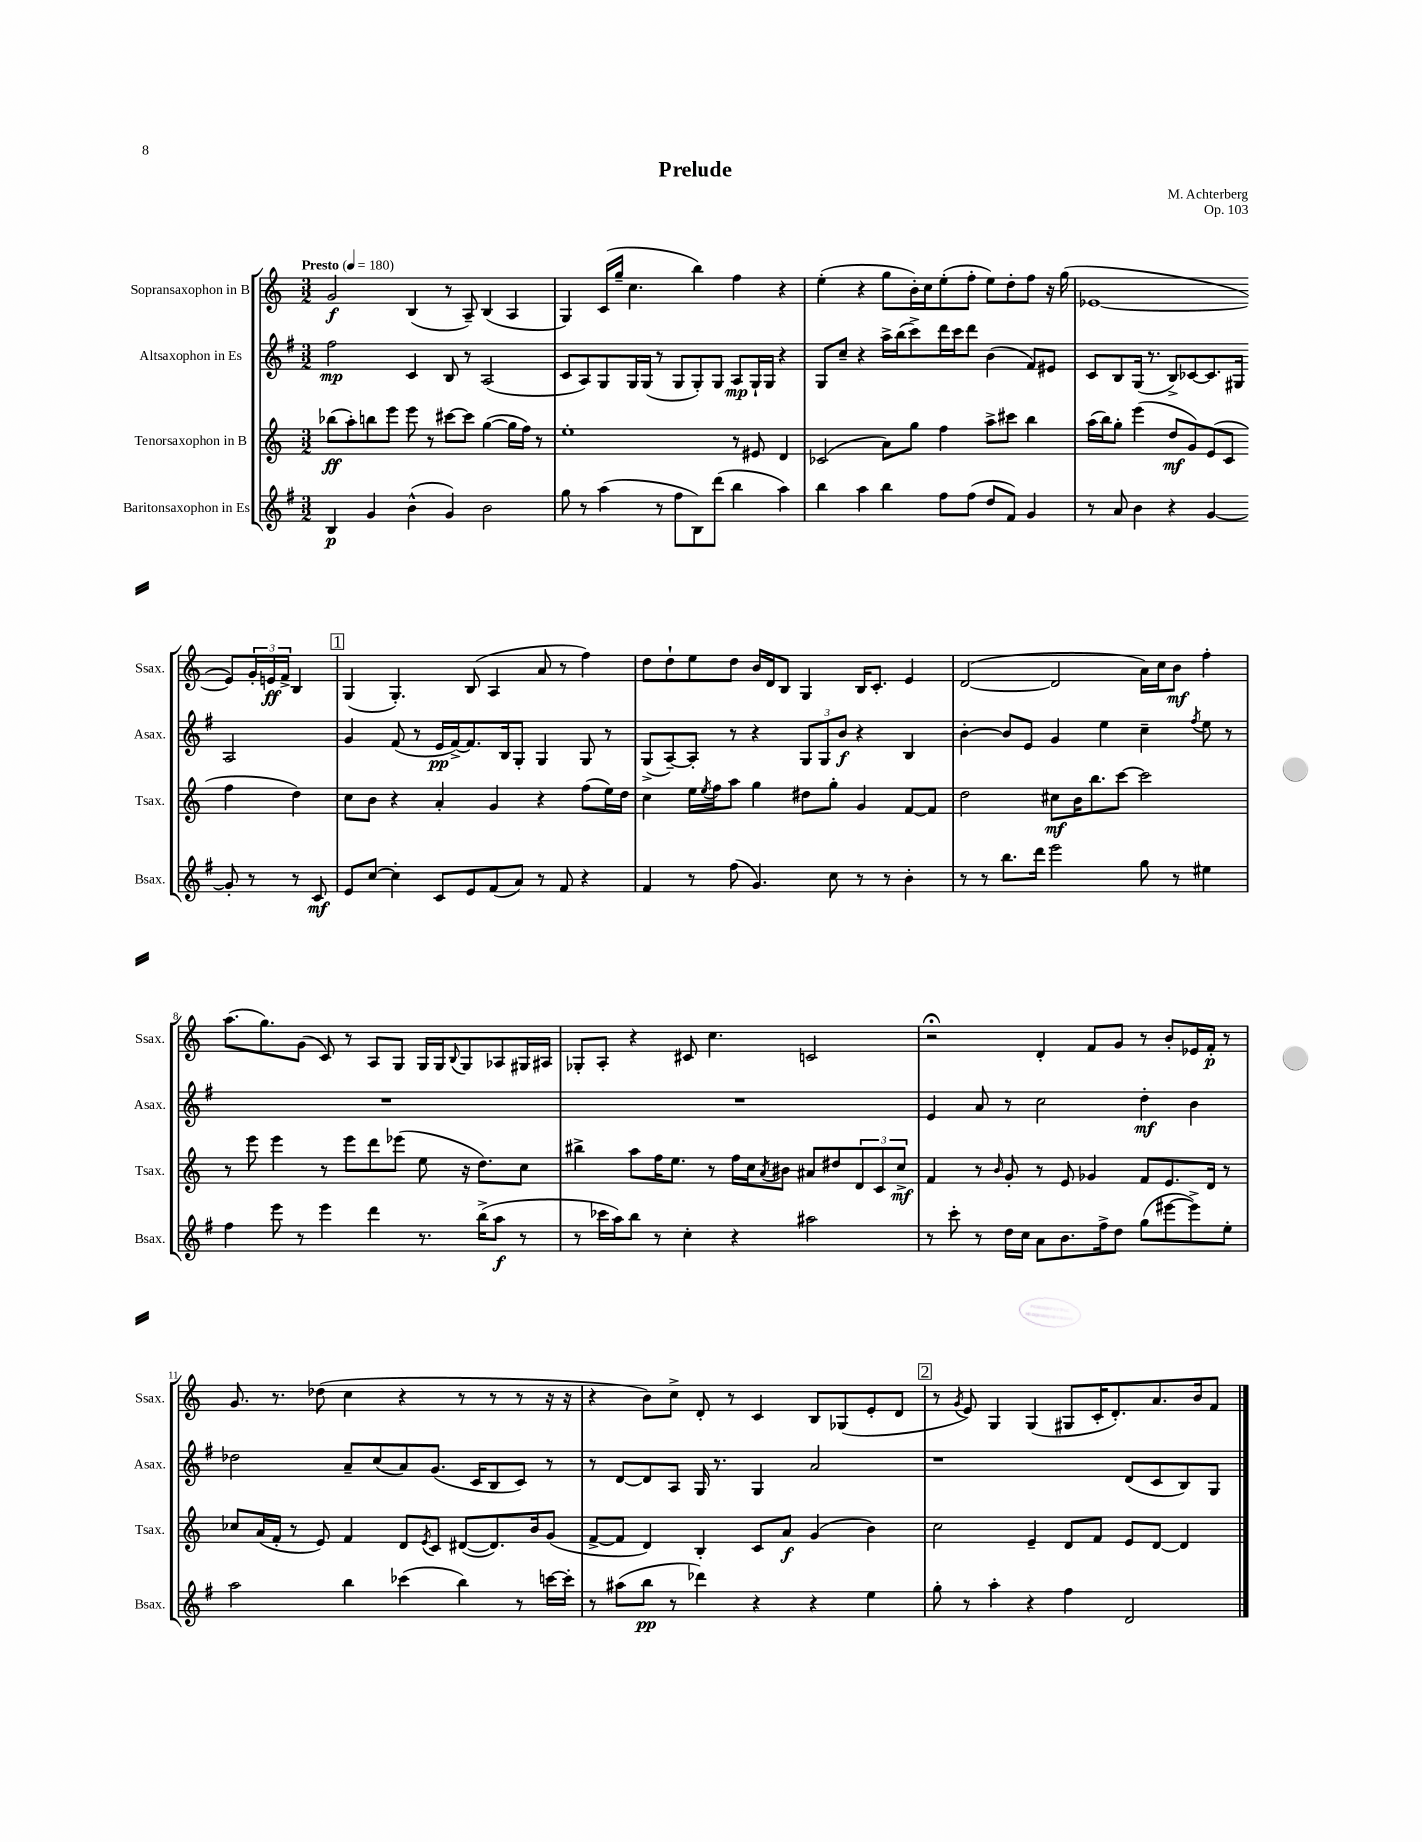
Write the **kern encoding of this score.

**kern	**kern	**kern	**kern
*staff4	*staff3	*staff2	*staff1
*clefG2	*clefG2	*clefG2	*clefG2
*k[f#]	*k[]	*k[f#]	*k[]
*M3/2	*M3/2	*M3/2	*M3/2
*MM180	*MM180	*MM180	*MM180
4B	(8bb-	2ff#	2g
.	8aa')	.	.
4g	8bb	.	.
.	8eee	.	.
(4b^^	8eee	4c	(4B
.	8r	.	.
4g)	[8ccc#	8B	8r
.	8ccc#]	8r	8A~)
2b	([4gg	(2A	(4B
.	16gg]	.	4A
.	16ff)	.	.
.	8r	.	.
=	=	=	=
8gg	1ee'	8c	4G)
8r	.	8A)	.
(4aa	.	8G	(16c
.	.	.	16gg~
.	.	16G	4.cc
.	.	(16G	.
8r	.	8r	.
8ff#	.	8G	.
8B)	.	8G')	4bb)
(8ddd	.	8G	.
4bb	8r	8A	4ff
.	8e#	16G`	.
.	.	16G	.
4aa)	4d	4r	4r
=	=	=	=
4bb	(2c-	8G	(4ee'
.	.	8cc~	.
4aa	.	4r	4r
4bb	8a)	16aa^	8gg
.	.	(16bb	.
.	8gg	8ccc^)	16b')
.	.	.	16cc
8ff#	4ff	16ddd	(8ee'
.	.	16ccc	.
(8ff#	.	8ddd	8ff'
8dd	8aa^	(4b	8ee)
8f#)	8ccc#	.	8dd'
4g	4bb	8f#)	8ff
.	.	8e#	16r
.	.	.	(16gg
=	=	=	=
8r	(16aa	8c	[1e-
.	16bb)	.	.
8a	8gg'	8B	.
4b	(4eee	(16G	.
.	.	8.r	.
4r	8dd	8B^)	.
.	8g)	[8c-	.
[4g	(8e	8.c-]	.
.	8c	.	.
.	.	16G#	.
8g']	4ff	2A	8e-])
8r	.	.	24g'
.	.	.	24e
.	.	.	24f^
8r	4dd)	.	4B
8c	.	.	.
=	=	=	=
8e	8cc	4g	(4G
[8cc	8b	.	.
4cc']	4r	(8f#	4.G')
.	.	8r	.
8c	4a'	16e	.
.	.	[16f#^)	.
8e	.	8.f#]	(8B
(8f#	4g	.	4A
.	.	16B	.
8a)	.	8G'	.
8r	4r	4G	8a
8f#	.	.	8r
4r	(8ff	8G	4ff)
.	16ee)	8r	.
.	16dd	.	.
=	=	=	=
4f#	4cc	(8G^	8dd
.	.	[8A~)	8dd`
8r	16ee	8A']	8ee
.	8qee	.	.
.	16ff	.	.
(8ff#	8aa	8r	8dd
4.g)	4gg	4r	16b
.	.	.	16d
.	.	.	8B
.	8dd#	12G	4G
.	.	12G	.
8cc	8gg'	.	.
.	.	12b	.
8r	4g	4r	16B
.	.	.	8.c'
8r	.	.	.
4b'	[8f	4B	4e
.	8f]	.	.
=	=	=	=
8r	2dd	[4b'	([2d
8r	.	.	.
8.bb	.	8b]	.
.	.	8e	.
16ddd	.	.	.
2eee	8cc#	4g	2d]
.	16b	.	.
.	8.bb	.	.
.	.	4ee	.
.	[8ccc	.	.
8gg	2ccc]	4cc~	16a)
.	.	.	16cc
8r	.	.	8b
.	.	8qff#	.
4ee#	.	8ee	4ff'
.	.	8r	.
=	=	=	=
4ff#	8r	1.r	(8.aa
.	8eee	.	.
.	.	.	8.gg)
8eee	4eee	.	.
8r	.	.	(8g
4eee	8r	.	8c)
.	8eee	.	8r
4ddd	8ddd	.	8A
.	(8eee-	.	8G
8.r	8ee	.	16G
.	.	.	16G
.	.	.	8qqB
.	16r	.	8G
(16bb^	8.dd)	.	.
8aa	.	.	8A-
8r	8cc	.	16G#
.	.	.	16A#
=	=	=	=
8r	4bb#^	1.r	8G-'
16ccc-	.	.	8A'
16aa)	.	.	.
8bb	8aa	.	4r
8r	16ff	.	.
.	8.ee	.	.
4cc'	.	.	8c#
.	8r	.	4.cc
4r	16ff	.	.
.	16cc	.	.
.	8qa	.	.
.	8b#	.	.
2aa#	8a#	.	2c
.	8dd#	.	.
.	12d	.	.
.	12c	.	.
.	12cc^	.	.
=	=	=	=
8r	4f	4e	2r;
8ccc'	.	.	.
8r	8r	8a	.
.	16qqb	.	.
16dd	8g'	8r	.
16cc	.	.	.
8a	8r	2cc	4d'
8.b	8e	.	.
.	4g-	.	8f
16ff#^	.	.	.
8dd	.	.	8g
(8gg	8f	4dd'	8r
[8eee#	8.e	.	8b'
8eee#^])	.	4b	16e-
.	16d	.	16f'
8ee'	8r	.	8r
=	=	=	=
2aa	8cc-	2dd-	8.g
.	(16a	.	.
.	16f'	.	8.r
.	8r	.	.
.	8e)	.	(8dd-
4bb	4f	8a~	4cc
.	.	(8cc	.
(4ccc-	8d	8a)	4r
.	8qe	.	.
.	8c	(8.g	.
4bb)	([8d#	.	8r
.	.	16c	.
.	8.d#])	8B	8r
8r	.	8c)	8r
.	16b	.	.
[16ccc	(8g	8r	16r
16ccc']	.	.	16r
=	=	=	=
8r	[8f^	8r	4r
(8aa#	8f]	[8d	.
8bb	4d)	8d]	8b)
8r	.	8A	8cc^
4ddd-)	4B'	16G	8d'
.	.	8.r	.
.	.	.	8r
4r	8c	4G	4c
.	8a	.	.
4r	(4g	2a	8B
.	.	.	(8G-
4ee	4b)	.	8e'
.	.	.	8d
=	=	=	=
8gg'	2cc	1r	8r
.	.	.	8qg
8r	.	.	8e)
4aa'	.	.	4G
4r	4e~	.	(4G
4ff#	8d	.	8G#
.	8f	.	16c'
.	.	.	8.d')
2d	8e	(8d	.
.	[8d	8c	8.a
.	4d]	8B)	.
.	.	.	16b
.	.	8G	8f
==	==	==	==
*-	*-	*-	*-
